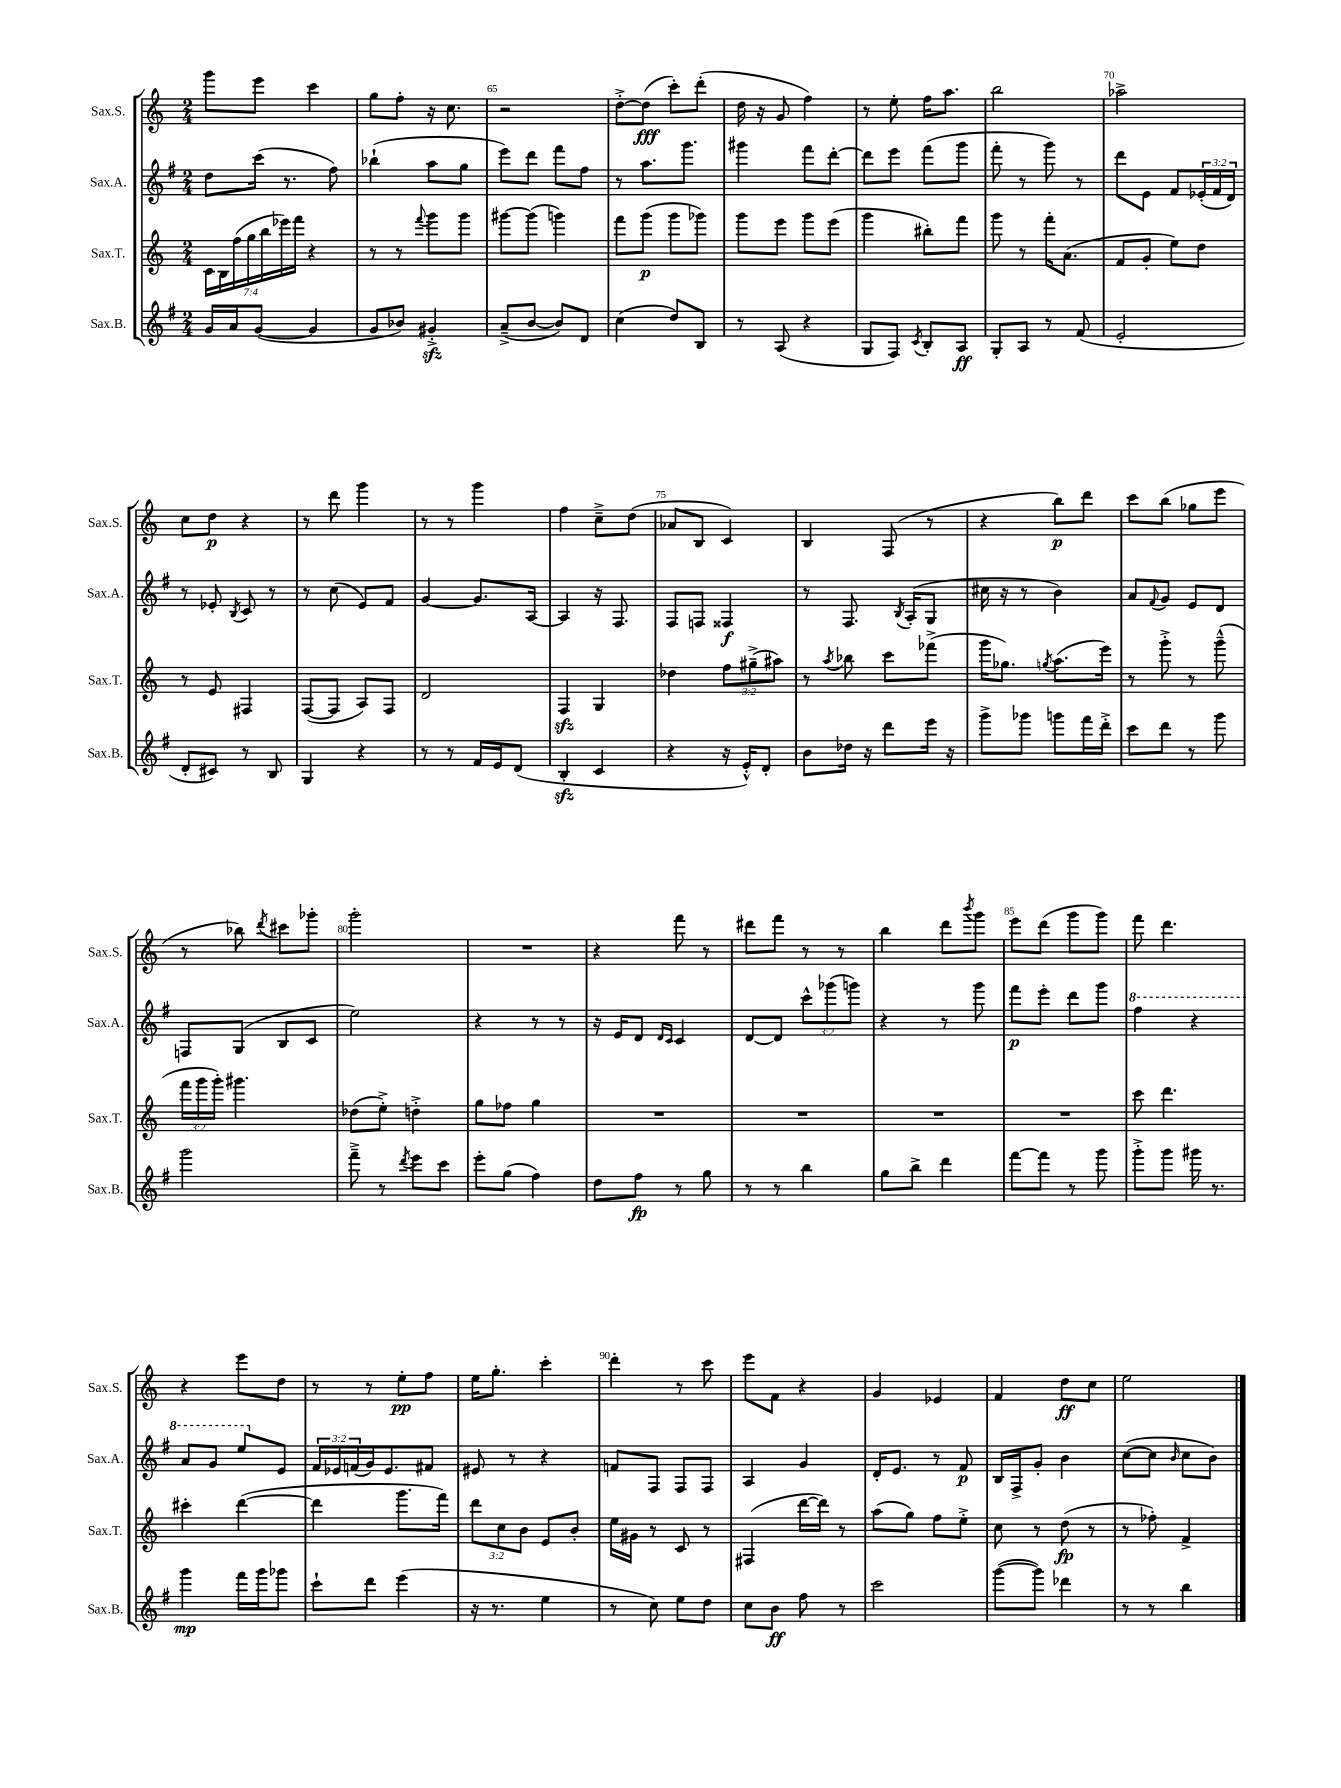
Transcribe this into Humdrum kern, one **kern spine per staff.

**kern	**dynam	**kern	**dynam	**kern	**dynam	**kern	**dynam
*part4	*part4	*part3	*part3	*part2	*part2	*part1	*part1
*staff4	*staff4	*staff3	*staff3	*staff2	*staff2	*staff1	*staff1
*I"Sax.B.	*	*I"Sax.T.	*	*I"Sax.A.	*	*I"Sax.S.	*
*I'Sax.B.	*	*I'Sax.T.	*	*I'Sax.A.	*	*I'Sax.S.	*
*clefG2	*	*clefG2	*	*clefG2	*	*clefG2	*
*k[f#]	*	*k[]	*	*k[f#]	*	*k[]	*
*M2/4	*	*M2/4	*	*M2/4	*	*M2/4	*
=63	=63	=63	=63	=63	=63	=63	=63
16g/LL	.	28c\LL	.	8dd\L	.	8ggg\L	.
.	.	28B\	.	.	.	.	.
16a/J	.	.	.	.	.	.	.
.	.	(28ff\	.	.	.	.	.
.	.	28gg\	.	.	.	.	.
([8g/J	.	.	.	(16ccc\Jk	.	8eee\J	.
.	.	28bb\	.	.	.	.	.
.	.	28eee-X\)	.	.	.	.	.
.	.	.	.	8.r	.	.	.
.	.	28fff\JJ	.	.	.	.	.
4g/]	.	4r	.	.	.	4ccc\	.
.	.	.	.	8ff#\)	.	.	.
=64	=64	=64	=64	=64	=64	=64	=64
8g/L	.	8r	.	(4bb-X`\	.	8gg\L	.
8b-X/J)	.	8r	.	.	.	8ff'\J	.
.	.	8qqfff/	.	.	.	.	.
4g#Xzz'^/	.	8ggg\L	.	8aa\L	.	16r	.
.	.	.	.	.	.	8.cc\	.
.	.	8ggg\J	.	8gg\J	.	.	.
=65	=65	=65	=65	=65	=65	=65	=65
(8a~^/L	.	[8ggg#X\L	.	8eee\L)	.	2r	.
[8b/J	.	(8ggg#\J]	.	8ddd\J	.	.	.
8b/L])	.	4gggn\)	.	8fff#\L	.	.	.
8d/J	.	.	.	8ff#\J	.	.	.
=66	=66	=66	=66	=66	=66	=66	=66
(4cc\	.	8fff\L	.	8r	.	[8dd'^\L	.
.	.	(8ggg\J	p	8.aa\L	.	(8dd\J]	fff
8dd/L)	.	8ggg\L	.	.	.	8ccc'\L)	.
.	.	.	.	8.ggg\J	.	.	.
8B/J	.	8ggg-X\J)	.	.	.	(8ddd'\J	.
=67	=67	=67	=67	=67	=67	=67	=67
8r	.	8ggg\L	.	4ggg#X\	.	16dd\	.
.	.	.	.	.	.	16r	.
(8A/	.	8eee\J	.	.	.	8g/	.
4r	.	8ggg\L	.	8fff#\L	.	4ff\)	.
.	.	(8eee\J	.	[8ddd'\J	.	.	.
=68	=68	=68	=68	=68	=68	=68	=68
8G/L	.	4ggg\	.	8ddd\L]	.	8r	.
8F#/J)	.	.	.	8eee\J	.	8ee'\	.
8qc/	.	.	.	.	.	.	.
8B'/L	.	8bb#X'\L)	.	(8fff#\L	.	16ff\KL	.
.	.	.	.	.	.	8.aa\J	.
8A/J	ff	8fff\J	.	8ggg\J	.	.	.
=69	=69	=69	=69	=69	=69	=69	=69
8G'/L	.	8ggg\	.	8fff#'\	.	2bb\	.
8A/J	.	8r	.	8r	.	.	.
8r	.	16fff'\KL	.	8ggg\)	.	.	.
.	.	(8.a\J	.	.	.	.	.
(8f#/	.	.	.	8r	.	.	.
=70	=70	=70	=70	=70	=70	=70	=70
2e'/	.	8f/L	.	8ddd\L	.	2aa-X^\	.
.	.	8g'/J	.	8e\J	.	.	.
.	.	8ee\L)	.	8f#/L	.	.	.
.	.	8dd\J	.	(24e-X'/L	.	.	.
.	.	.	.	24f#/	.	.	.
.	.	.	.	24d/JJ)	.	.	.
!!LO:LB:g=z
=71	=71	=71	=71	=71	=71	=71	=71
8d'/L	.	8r	.	8r	.	8cc\L	.
8c#X/J)	.	8e/	.	8e-X'/	.	8dd\J	p
.	.	.	.	8qB/	.	.	.
8r	.	4F#X/	.	8c/	.	4r	.
8B/	.	.	.	8r	.	.	.
=72	=72	=72	=72	=72	=72	=72	=72
4G/	.	([8F/L	.	8r	.	8r	.
.	.	8F/J]	.	(8cc\	.	8ddd\	.
4r	.	8A/L)	.	8e/L)	.	4ggg\	.
.	.	8F/J	.	8f#/J	.	.	.
=73	=73	=73	=73	=73	=73	=73	=73
8r	.	2d/	.	[4g/	.	8r	.
8r	.	.	.	.	.	8r	.
16f#/LL	.	.	.	8.g/L]	.	4ggg\	.
16e/J	.	.	.	.	.	.	.
(8d/J	.	.	.	.	.	.	.
.	.	.	.	[16A/Jk	.	.	.
=74	=74	=74	=74	=74	=74	=74	=74
4Bzz'/	.	4Fzz/	.	4A/]	.	4ff\	.
4c/	.	4G/	.	16r	.	8cc~^\L	.
.	.	.	.	8.F#/	.	.	.
.	.	.	.	.	.	(8dd\J	.
=75	=75	=75	=75	=75	=75	=75	=75
4r	.	4dd-X\	.	8F#/L	.	8a-X/L	.
.	.	.	.	8Fn/J	.	8B/J	.
16r	.	12ff\L	.	4F##X/	f	4c/)	.
16e'^^/KL)	.	.	.	.	.	.	.
.	.	(12gg#X~^\	.	.	.	.	.
8d'/J	.	.	.	.	.	.	.
.	.	12aa#X\J)	.	.	.	.	.
=76	=76	=76	=76	=76	=76	=76	=76
8b\L	.	8r	.	8r	.	4B/	.
.	.	8qaa/	.	.	.	.	.
16dd-X\Jk	.	8bb-X\	.	8.F#/	.	.	.
16r	.	.	.	.	.	.	.
8ddd\L	.	8ccc\L	.	.	.	(8F/	.
.	.	.	.	8qB/	.	.	.
.	.	.	.	(16A'/KL	.	.	.
16eee\Jk	.	(8fff-X^\J	.	8G/J	.	8r	.
16r	.	.	.	.	.	.	.
=77	=77	=77	=77	=77	=77	=77	=77
8ggg^\L	.	16ggg\KL	.	16cc#X\	.	4r	.
.	.	8.gg-X\J)	.	16r	.	.	.
8ggg-X\J	.	.	.	8r	.	.	.
.	.	8qggn/	.	.	.	.	.
8gggn\L	.	(8.aa\L	.	4b\)	.	8bb\L)	p
16fff#\L	.	.	.	.	.	8ddd\J	.
16ddd'^\JJ	.	16eee\Jk)	.	.	.	.	.
=78	=78	=78	=78	=78	=78	=78	=78
8ccc\L	.	8r	.	8a/L	.	8ccc\L	.
.	.	.	.	8qqf#/	.	.	.
8ddd\J	.	8ggg'^\	.	8g/J	.	(8bb\J	.
8r	.	8r	.	8e/L	.	8gg-X\L	.
8ggg\	.	(8ggg~^^\	.	8d/J	.	8eee\J	.
!!LO:LB:g=z
=79	=79	=79	=79	=79	=79	=79	=79
2ggg\	.	24fff\LL	.	8Fn/L	.	8r	.
.	.	24ggg\	.	.	.	.	.
.	.	24ggg'\JJ)	.	.	.	.	.
.	.	4.ggg#X\	.	(8G/J	.	8bb-X\)	.
.	.	.	.	.	.	8qddd/	.
.	.	.	.	8B/L	.	8ccc#X\L	.
.	.	.	.	8c/J	.	8ggg-X'\J	.
=80	=80	=80	=80	=80	=80	=80	=80
8fff#~^\	.	(8dd-X\L	.	2ee\)	.	2ggg'\	.
8r	.	8ee'^\J)	.	.	.	.	.
8qddd/	.	.	.	.	.	.	.
8eee\L	.	4ddn'^\	.	.	.	.	.
8ccc\J	.	.	.	.	.	.	.
=81	=81	=81	=81	=81	=81	=81	=81
8eee'\L	.	8gg\L	.	4r	.	2r	.
(8gg\J	.	8ff-X\J	.	.	.	.	.
4ff#\)	.	4gg\	.	8r	.	.	.
.	.	.	.	8r	.	.	.
=82	=82	=82	=82	=82	=82	=82	=82
8dd\L	.	2r	.	16r	.	4r	.
.	.	.	.	16e/KL	.	.	.
8ff#\J	fp	.	.	8d/J	.	.	.
.	.	.	.	16qqd/LL	.	.	.
.	.	.	.	16qqc/JJ	.	.	.
8r	.	.	.	4c/	.	8fff\	.
8gg\	.	.	.	.	.	8r	.
=83	=83	=83	=83	=83	=83	=83	=83
8r	.	2r	.	[8d/L	.	8ddd#X\L	.
8r	.	.	.	8d/J]	.	8fff\J	.
4bb\	.	.	.	12ccc^^\L	.	8r	.
.	.	.	.	(12ggg-X\	.	.	.
.	.	.	.	.	.	8r	.
.	.	.	.	12gggn\J)	.	.	.
=84	=84	=84	=84	=84	=84	=84	=84
8gg\L	.	2r	.	4r	.	4bb\	.
8bb^\J	.	.	.	.	.	.	.
4ddd\	.	.	.	8r	.	8ddd\L	.
.	.	.	.	.	.	8qbbb/	.
.	.	.	.	8ggg\	.	8ggg\J	.
=85	=85	=85	=85	=85	=85	=85	=85
[8fff#\L	.	2r	.	8fff#\L	p	8eee\L	.
8fff#\J]	.	.	.	8eee'\J	.	(8ddd\J	.
8r	.	.	.	8ddd\L	.	8ggg\L	.
8ggg\	.	.	.	8ggg\J	.	8ggg\J)	.
=86	=86	=86	=86	=86	=86	=86	=86
*	*	*	*	*8va	*	*	*
8ggg'^\L	.	8ccc\	.	4fff#\	.	8fff\	.
8ggg\J	.	4.ddd\	.	.	.	4.ddd\	.
16ggg#X\	.	.	.	4r	.	.	.
8.r	.	.	.	.	.	.	.
!!LO:LB:g=z
=87	=87	=87	=87	=87	=87	=87	=87
4ggg\	mp	4ccc#X'\	.	8aa/L	.	4r	.
.	.	.	.	8gg/J	.	.	.
16fff#\LL	.	([4ddd\	.	8eee/L	.	8eee\L	.
16ggg\J	.	.	.	.	.	.	.
*	*	*	*	*X8va	*	*	*
8ggg-X\J	.	.	.	8e/J	.	8dd\J	.
=88	=88	=88	=88	=88	=88	=88	=88
8ccc`\L	.	4ddd\]	.	24f#/LL	.	8r	.
.	.	.	.	24e-X/	.	.	.
.	.	.	.	(24fn/	.	.	.
8ddd\J	.	.	.	16g/J)	.	8r	.
.	.	.	.	8.e-/	.	.	.
(4eee\	.	8.ggg\L	.	.	.	8ee'\L	pp
.	.	.	.	8f#X/J	.	8ff\J	.
.	.	16fff\Jk)	.	.	.	.	.
=89	=89	=89	=89	=89	=89	=89	=89
16r	.	12ddd\L	.	8e#X/	.	16ee\KL	.
8.r	.	.	.	.	.	8.gg'\J	.
.	.	12cc\	.	.	.	.	.
.	.	.	.	8r	.	.	.
.	.	12b\J	.	.	.	.	.
4ee\	.	8e/L	.	4r	.	4ccc'\	.
.	.	8b'/J	.	.	.	.	.
=90	=90	=90	=90	=90	=90	=90	=90
8r	.	16ee\LL	.	8fn/L	.	4ddd'\	.
.	.	16g#X\JJ	.	.	.	.	.
8cc\)	.	8r	.	8F#/J	.	.	.
8ee\L	.	8c/	.	8F#/L	.	8r	.
8dd\J	.	8r	.	8F#/J	.	8ccc\	.
=91	=91	=91	=91	=91	=91	=91	=91
8cc\L	.	(4F#X/	.	4A/	.	8eee\L	.
8b\J	ff	.	.	.	.	8f\J	.
8ff#\	.	[16ddd\LL	.	4g/	.	4r	.
.	.	16ddd\JJ])	.	.	.	.	.
8r	.	8r	.	.	.	.	.
=92	=92	=92	=92	=92	=92	=92	=92
2ccc\	.	(8aa\L	.	16d'/KL	.	4g/	.
.	.	.	.	8.e/J	.	.	.
.	.	8gg\J)	.	.	.	.	.
.	.	8ff\L	.	8r	.	4e-X/	.
.	.	8ee'^\J	.	8f#/	p	.	.
=93	=93	=93	=93	=93	=93	=93	=93
([8ggg\L	.	8cc\	.	16B/LL	.	4f/	.
.	.	.	.	16F#^/J	.	.	.
8ggg\J])	.	8r	.	8g'/J	.	.	.
4ddd-X\	.	(8dd\	fp	4b\	.	8dd\L	ff
.	.	8r	.	.	.	8cc\J	.
=94	=94	=94	=94	=94	=94	=94	=94
8r	.	8r	.	([8cc\L	.	2ee\	.
8r	.	8ff-X'\)	.	8cc\J]	.	.	.
.	.	.	.	16qqb/	.	.	.
4bb\	.	4f^/	.	8cc\L	.	.	.
.	.	.	.	8b\J)	.	.	.
==	==	==	==	==	==	==	==
*-	*-	*-	*-	*-	*-	*-	*-
